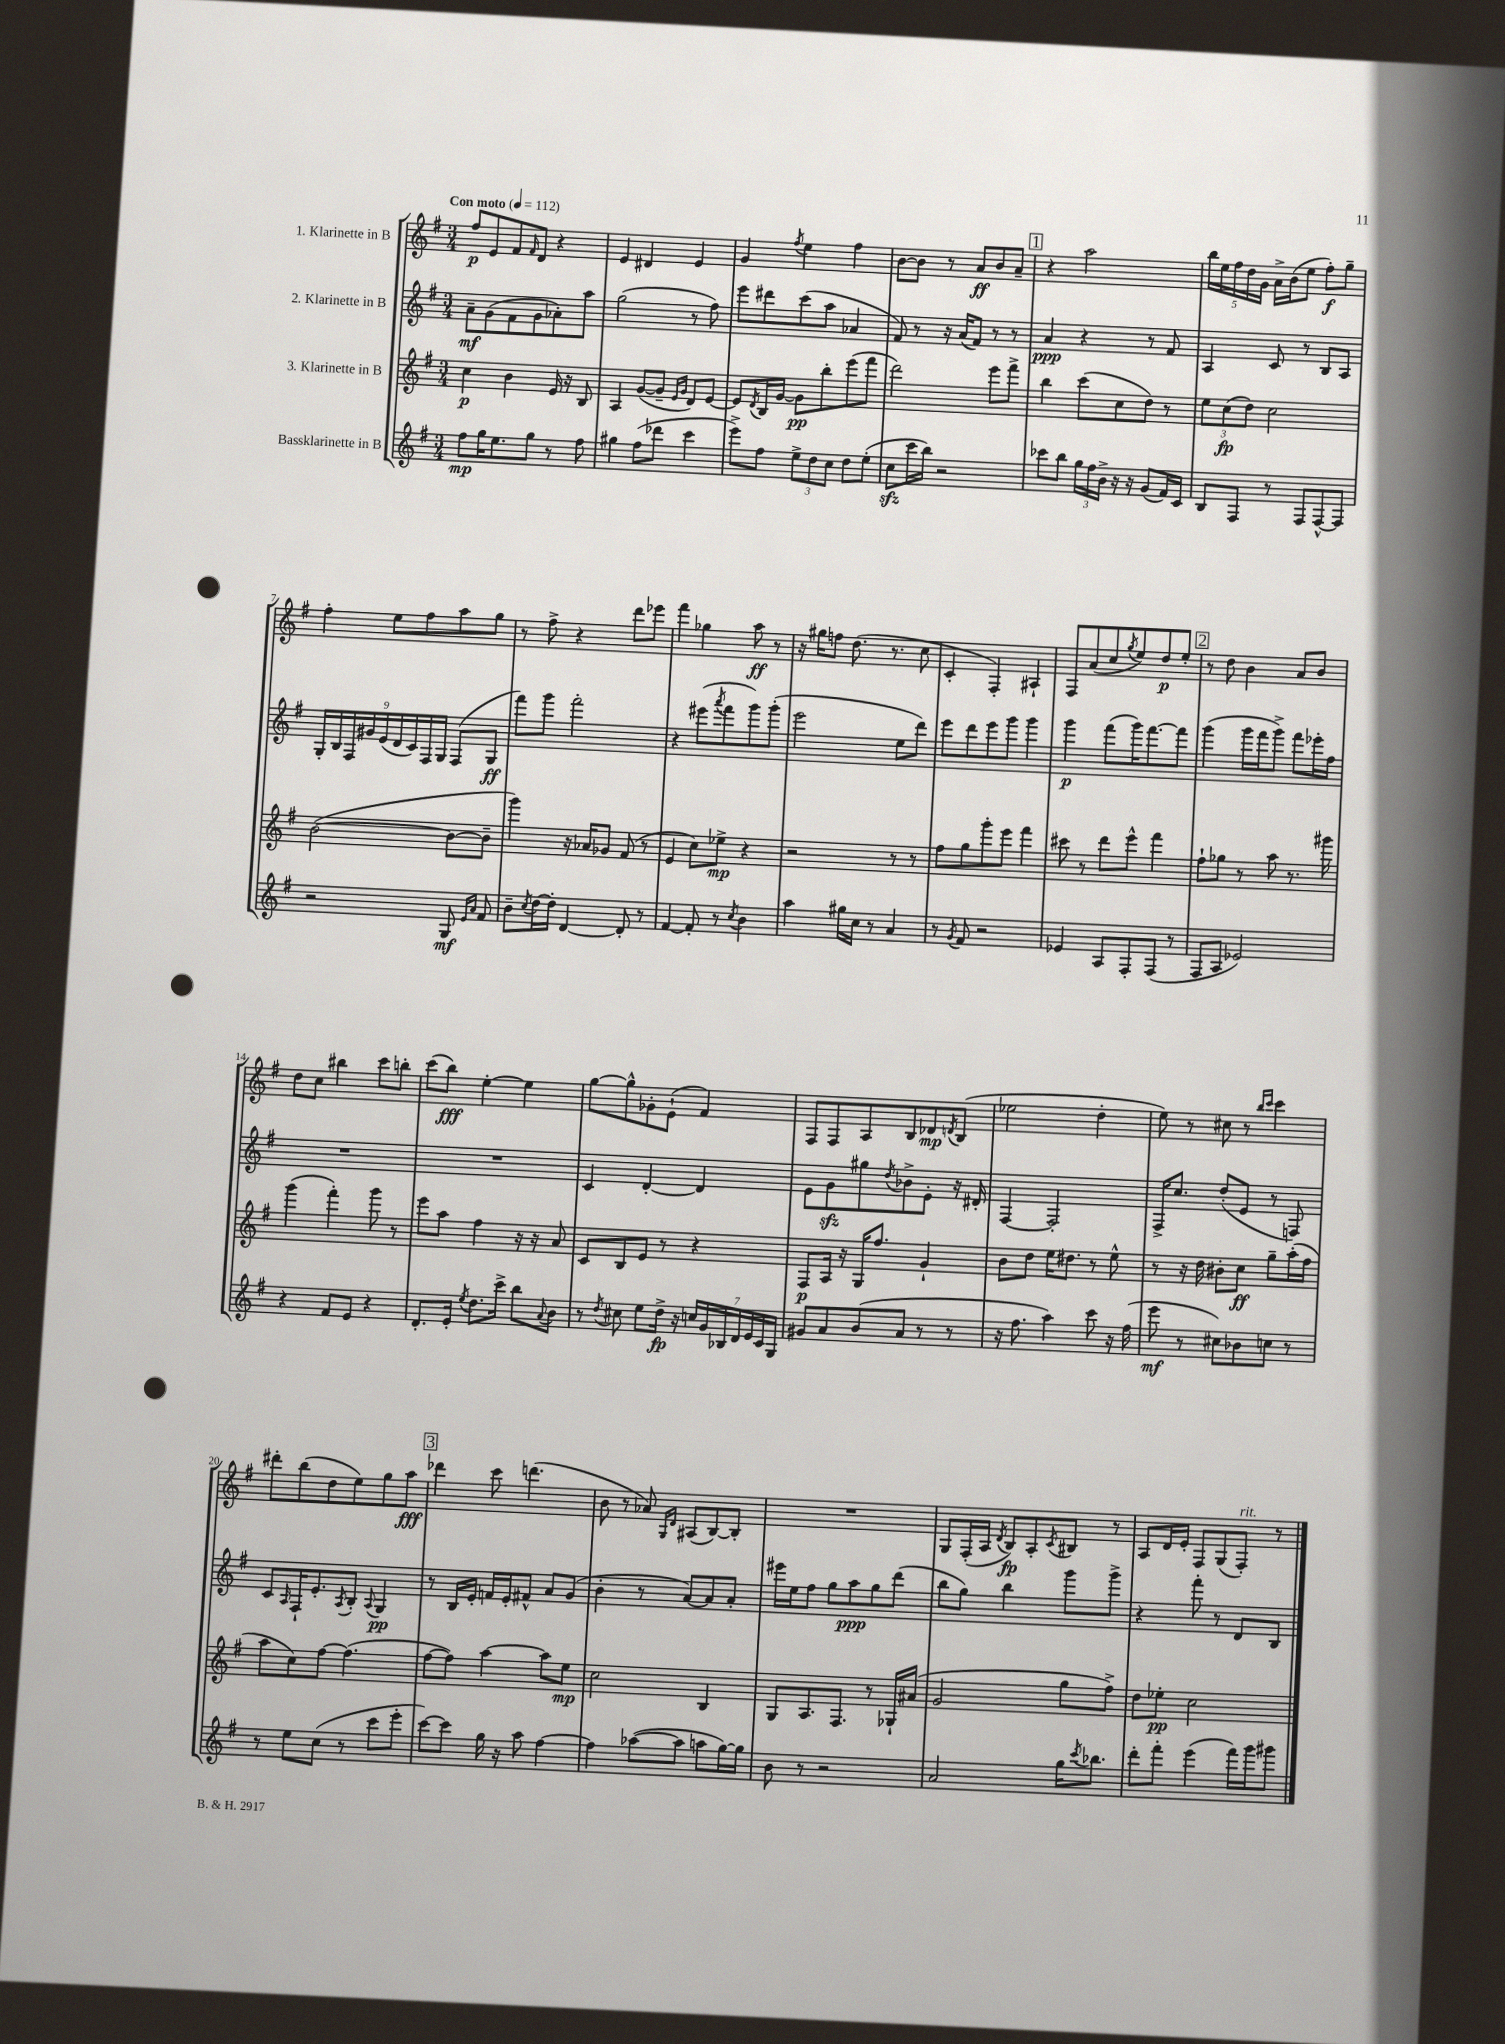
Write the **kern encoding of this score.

**kern	**dynam	**kern	**dynam	**kern	**dynam	**kern	**dynam
*part4	*part4	*part3	*part3	*part2	*part2	*part1	*part1
*staff4	*staff4	*staff3	*staff3	*staff2	*staff2	*staff1	*staff1
*I"Bassklarinette in B	*	*I"3. Klarinette in B	*	*I"2. Klarinette in B	*	*I"1. Klarinette in B	*
*clefG2	*	*clefG2	*	*clefG2	*	*clefG2	*
*k[f#]	*	*k[f#]	*	*k[f#]	*	*k[f#]	*
*M3/4	*	*M3/4	*	*M3/4	*	*M3/4	*
*MM112	*	*MM112	*	*MM112	*	*MM112	*
=1	=1	=1	=1	=1	=1	=1	=1
!	!	!	!	!	!	!LO:TX:a:B:t=Con moto	!
8ff#\L	mp	4cc\	p	8a~\L	mf	8ff#/L	p
16gg\K	.	.	.	(8g\	.	8e/	.
8.ee\	.	.	.	.	.	.	.
.	.	4b\	.	8f#\	.	8f#/	.
.	.	.	.	.	.	16qqf#/	.
8gg\J	.	.	.	8g\	.	8d/J	.
8r	.	16e/	.	8a-X'\)	.	4r	.
.	.	16r	.	.	.	.	.
8ff#\	.	8B/	.	8aa\J	.	.	.
=2	=2	=2	=2	=2	=2	=2	=2
4gg#X\	.	4A/	.	(2gg\	.	4e/	.
(8ff#\L	.	([8g/L	.	.	.	4d#X/	.
8ddd-X\J	.	8g~/J]	.	.	.	.	.
.	.	16qqe/LL	.	.	.	.	.
.	.	16qqg/JJ	.	.	.	.	.
4ccc\	.	8d/L)	.	8r	.	4e/	.
.	.	[8e/J	.	8ff#\)	.	.	.
=3	=3	=3	=3	=3	=3	=3	=3
8eee^\L)	.	8e/L]	.	8eee\L	.	4g/	.
.	.	8qd/	.	.	.	.	.
8ff#\J	.	16B/L	.	8ddd#X\	.	.	.
.	.	[16g/JJ	.	.	.	.	.
.	.	.	.	.	.	8qff#/	.
12ee^\L	.	8g\L]	pp	(8ccc\	.	4ee\	.
12dd\	.	.	.	.	.	.	.
.	.	8bb'\	.	8aa\J	.	.	.
12cc\J	.	.	.	.	.	.	.
8dd\L	.	(8eee\	.	4a-X/	.	4ff#\	.
(8ee'\J	.	8fff#\J	.	.	.	.	.
=4	=4	=4	=4	=4	=4	=4	=4
8cczz\L	.	2ddd\)	.	8f#/)	.	[8b\L	.
16ccc\L	.	.	.	8r	.	8b\J]	.
16bb\JJ)	.	.	.	.	.	.	.
2r	.	.	.	16r	.	8r	.
.	.	.	.	(16a/KL	.	.	.
.	.	.	.	8f#/J)	.	8a/L	ff
.	.	8eee\L	.	8r	.	8b/	.
.	.	8fff#^\J	.	8r	.	8a~/J	.
!!LO:REH:place=s1:t=1
=5	=5	=5	=5	=5	=5	=5	=5
8ccc-X\L	.	4bb\	.	4a/	ppp	4r	.
8bb\J	.	.	.	.	.	.	.
24gg\LL	.	(8ccc\L	.	4r	.	2aa\	.
24ff#\	.	.	.	.	.	.	.
24b^\JJ	.	.	.	.	.	.	.
16r	.	8cc\	.	.	.	.	.
16r	.	.	.	.	.	.	.
(8g/L	.	8dd\J)	.	8r	.	.	.
16f#/L)	.	8r	.	8f#/	.	.	.
16c/JJ	.	.	.	.	.	.	.
=6	=6	=6	=6	=6	=6	=6	=6
8B/L	.	12ee\L	.	4A/	.	20bb\LL	.
.	.	.	.	.	.	20ee\	.
.	.	(12cc\	fp	.	.	.	.
.	.	.	.	.	.	20ff#\	.
8F#/J	.	.	.	.	.	.	.
.	.	.	.	.	.	20dd\	.
.	.	12dd\J)	.	.	.	.	.
.	.	.	.	.	.	20g\JJ	.
8r	.	2cc\	.	8c/	.	16a^\LL	.
.	.	.	.	.	.	(16b\J	.
8F#/L	.	.	.	8r	.	8ee\J	.
[8F#^^/	.	.	.	8B/L	.	8ff#'\L)	f
8F#/J]	.	.	.	8A/J	.	8gg~\J	.
!!LO:LB:g=z
=7	=7	=7	=7	=7	=7	=7	=7
2r	.	([2b\	.	18G'/LL	.	4ff#'\	.
.	.	.	.	18B/	.	.	.
.	.	.	.	18F#/	.	.	.
.	.	.	.	18g#X/	.	.	.
.	.	.	.	(18e/	.	.	.
.	.	.	.	.	.	8ee\L	.
.	.	.	.	18d/	.	.	.
.	.	.	.	18c/)	.	.	.
.	.	.	.	.	.	8ff#\	.
.	.	.	.	18F#/	.	.	.
.	.	.	.	18G/JJ	.	.	.
8G/	mf	8b\L_	.	(8F#/L	.	8aa\	.
16qqe/LL	.	.	.	.	.	.	.
16qqa/JJ	.	.	.	.	.	.	.
8f#/	.	8b~\J]	.	8G/J	ff	8gg\J	.
=8	=8	=8	=8	=8	=8	=8	=8
8b~\L	.	4ggg\)	.	8fff#\L)	.	8r	.
8qcc/	.	.	.	.	.	.	.
[16dd\L	.	.	.	8ggg\J	.	8ff#^\	.
16dd'\JJ]	.	.	.	.	.	.	.
[4d/	.	16r	.	2fff#'\	.	4r	.
.	.	16a-X/KL	.	.	.	.	.
.	.	8g-X/J	.	.	.	.	.
8d'/]	.	(8f#/	.	.	.	8ddd\L	.
8r	.	8r	.	.	.	8eee-X\J	.
=9	=9	=9	=9	=9	=9	=9	=9
[4f#/	.	4e/	.	4r	.	4fff#\	.
8f#'/]	.	8cc\L)	.	(8eee#X\L	.	4gg-X\	.
.	.	.	.	8qaaa/	.	.	.
8r	.	8ee-X^\J	mp	8fff#\	.	.	.
8qcc/	.	.	.	.	.	.	.
4b\	.	4r	.	8ggg\)	.	8aa\	ff
.	.	.	.	(8ggg'\J	.	8r	.
=10	=10	=10	=10	=10	=10	=10	=10
4aa\	.	2r	.	2eee\	.	16r	.
.	.	.	.	.	.	16gg#X\KL	.
.	.	.	.	.	.	8ffn\J	.
16gg#X\LL	.	.	.	.	.	(8.dd\	.
16cc\JJ	.	.	.	.	.	.	.
8r	.	.	.	.	.	.	.
.	.	.	.	.	.	8.r	.
4a/	.	8r	.	8ee\L	.	.	.
.	.	8r	.	8ddd\J)	.	8cc\	.
=11	=11	=11	=11	=11	=11	=11	=11
8r	.	8ff#\L	.	8eee\L	.	4c'/	.
8qg/	.	.	.	.	.	.	.
8f#/	.	8gg\	.	8ddd\	.	.	.
2r	.	8ggg'\	.	8eee\	.	4F#'/)	.
.	.	8eee\J	.	8ggg\J	.	.	.
.	.	4fff#\	.	4ggg\	.	4A#X`/	.
=12	=12	=12	=12	=12	=12	=12	=12
4e-X/	.	8ccc#X\	.	4ggg\	p	8F#/L	.
.	.	8r	.	.	.	(8a/	.
8A/L	.	8ddd\L	.	(8fff#\L	.	8cc/	.
.	.	.	.	.	.	8qgg/	.
8F#'/	.	8eee^^\J	.	16ggg\K)	.	8ee/)	.
.	.	.	.	[8.fff#\	.	.	.
(8F#/J	.	4fff#\	.	.	.	8dd/	p
8r	.	.	.	8fff#\J]	.	8ee'/J	.
!!LO:REH:place=s1:t=2
=13	=13	=13	=13	=13	=13	=13	=13
8F#/L	.	8ff#`\L	.	(4ggg\	.	8r	.
8A/J	.	8gg-X\J	.	.	.	8dd\	.
2e-X/)	.	8r	.	16ggg\LL	.	4b\	.
.	.	.	.	16fff#\J	.	.	.
.	.	8aa\	.	8ggg^\J)	.	.	.
.	.	8.r	.	8fff#\L	.	8a/L	.
.	.	.	.	16eee-X'\L	.	8b/J	.
.	.	16ggg#X\	.	16ff#\JJ	.	.	.
!!LO:LB:g=z
=14	=14	=14	=14	=14	=14	=14	=14
4r	.	(4ggg\	.	2.r	.	8dd\L	.
.	.	.	.	.	.	8cc\J	.
8f#/L	.	4fff#'\)	.	.	.	4bb#X\	.
8e/J	.	.	.	.	.	.	.
4r	.	8ggg\	.	.	.	8ccc\L	.
.	.	8r	.	.	.	8bbn'\J	.
=15	=15	=15	=15	=15	=15	=15	=15
8.d'/L	.	8eee\L	.	2.r	.	(8ccc\L	.
.	.	8aa\J	.	.	.	8bb\J)	fff
16e'/Jk	.	.	.	.	.	.	.
8qee/	.	.	.	.	.	.	.
8.dd\L	.	4ff#\	.	.	.	[4ee'\	.
16ccc^\Jk	.	.	.	.	.	.	.
8bb\L	.	16r	.	.	.	4ee\]	.
.	.	16r	.	.	.	.	.
8qqa/	.	.	.	.	.	.	.
8b\J	.	8a/	.	.	.	.	.
=16	=16	=16	=16	=16	=16	=16	=16
8r	.	8c/L	.	4c/	.	[8gg\L	.
8qdd/	.	.	.	.	.	.	.
8cc#X\	.	8B/	.	.	.	8gg^^\]	.
8ee\L	.	8e/J	.	[4d'/	.	8g-X'\	.
16dd^\Jk	fp	8r	.	.	.	(8e`\J	.
16r	.	.	.	.	.	.	.
28ccn/LL	.	4r	.	4d/]	.	4f#/)	.
28g/	.	.	.	.	.	.	.
28B-X/	.	.	.	.	.	.	.
28d/	.	.	.	.	.	.	.
28e/	.	.	.	.	.	.	.
28c/	.	.	.	.	.	.	.
28G/JJ	.	.	.	.	.	.	.
=17	=17	=17	=17	=17	=17	=17	=17
8g#X/L	.	8F#/L	p	8e\L	.	8F#/L	.
8a/	.	16A/Jk	.	8gzz\	.	8F#/	.
.	.	16r	.	.	.	.	.
(8b/	.	16G/KL	.	8gg#X\	.	8A/	.
.	.	8.ff#/J	.	.	.	.	.
.	.	.	.	8qdd/	.	.	.
8a/J	.	.	.	8b-X^\	.	8B/	.
8r	.	4g`/	.	8e'\J	.	8d-X/	mp
.	.	.	.	.	.	8qdn/	.
8r	.	.	.	16r	.	(8B/J	.
.	.	.	.	16d#X'/	.	.	.
=18	=18	=18	=18	=18	=18	=18	=18
16r	.	8b\L	.	[4F#/	.	2ee-X\	.
8.ff#\	.	.	.	.	.	.	.
.	.	8dd\J	.	.	.	.	.
4aa\)	.	16ee\KL	.	2F#'/]	.	.	.
.	.	8.dd#X\J	.	.	.	.	.
8ccc\	.	8r	.	.	.	4dd'\	.
16r	.	8ee^^\	.	.	.	.	.
(16ff#\	.	.	.	.	.	.	.
=19	=19	=19	=19	=19	=19	=19	=19
8eee\	mf	8r	.	16F#^/KL	.	8ee\)	.
.	.	.	.	8.cc/J	.	.	.
8r	.	16r	.	.	.	8r	.
.	.	16dd\	.	.	.	.	.
8cc#X\L)	.	8b#X'\L	.	(8dd'/L	.	8cc#X\	.
8b-X\	.	8cc\J	ff	8e/J	.	8r	.
.	.	.	.	.	.	16qqbb/LL	.
.	.	.	.	.	.	16qqccc/JJ	.
8ccn\J	.	8gg~\L	.	8r	.	4ccc\	.
8r	.	(16aa'\L	.	8Fn/)	.	.	.
.	.	16ff#\JJ	.	.	.	.	.
!!LO:LB:g=z
=20	=20	=20	=20	=20	=20	=20	=20
8r	.	8aa\L	.	8c/L	.	8ddd#X'\L	.
.	.	.	.	16qqA/	.	.	.
8ee\L	.	8cc\)	.	16F#`/K	.	(8bb\	.
.	.	.	.	8.e'/	.	.	.
(8cc\J	.	[8ff#\J	.	.	.	8dd\	.
.	.	.	.	8qA/	.	.	.
8r	.	(4.ff#\]	.	8B'/J	.	8ee\)	.
.	.	.	.	8qqA/	.	.	.
8ccc\L	.	.	.	4G/	pp	8gg\	.
8eee'\J	.	.	.	.	.	8aa\J	fff
!!LO:REH:place=s1:t=3
=21	=21	=21	=21	=21	=21	=21	=21
[8ccc\L)	.	[8ff#\L	.	8r	.	4ddd-X\	.
8ccc\J]	.	8ff#\J])	.	16B/LL	.	.	.
.	.	.	.	16e'/JJ	.	.	.
16gg\	.	[4aa\	.	16fn/LL	.	8ccc\	.
16r	.	.	.	16e'/J	.	.	.
8aa\	.	.	.	8f#X^^/J	.	(4.dddn\	.
[4ff#\	.	8aa\L]	.	8a/L	.	.	.
.	.	8ee\J	mp	(8g/J	.	.	.
=22	=22	=22	=22	=22	=22	=22	=22
4ff#\]	.	2cc\	.	4b'\	.	8b\	.
.	.	.	.	.	.	8r	.
([8aa-X\L	.	.	.	8r	.	8a-X/)	.
.	.	.	.	.	.	16qqG/LL	.
.	.	.	.	.	.	16qqd/JJ	.
8aa-\J]	.	.	.	[8a/L)	.	(8A#X/L	.
8aan\L	.	4B/	.	8a/]	.	[8B/)	.
[16gg\L)	.	.	.	8a'/J	.	8B'/J]	.
16gg\JJ]	.	.	.	.	.	.	.
=23	=23	=23	=23	=23	=23	=23	=23
8b\	.	8G/L	.	16eee#X\LL	.	2.r	.
.	.	.	.	16ee\J	.	.	.
8r	.	8.A/	.	8ff#\J	.	.	.
2r	.	.	.	8gg\L	.	.	.
.	.	8.F#/J	.	.	.	.	.
.	.	.	.	8aa\	ppp	.	.
.	.	8r	.	8gg\	.	.	.
.	.	16G-X`/LL	.	(8ddd\J	.	.	.
.	.	(16a#X/JJ	.	.	.	.	.
=24	=24	=24	=24	=24	=24	=24	=24
2a/	.	2g/	.	8bb\L	.	8G/L	.
.	.	.	.	8gg\J)	.	(16F#'/L	.
.	.	.	.	.	.	16A/JJ	.
.	.	.	.	.	.	8qd/	.
.	.	.	.	4bb\	.	8B/L)	fp
.	.	.	.	.	.	8A'/	.
.	.	.	.	.	.	8qc/	.
16gg\KL	.	8gg\L	.	8ggg\L	.	8B#X/J	.
8qccc/	.	.	.	.	.	.	.
8.bb-X\J	.	.	.	.	.	.	.
.	.	8ff#^\J)	.	8ggg^\J	.	8r	.
=25	=25	=25	=25	=25	=25	=25	=25
8ddd'\L	.	8dd\L	.	4r	.	8A/L	.
8fff#'\J	.	8ee-X'\J	pp	.	.	16d/L	.
.	.	.	.	.	.	16e'/JJ	.
(4eee\	.	2cc\	.	8fff#'\	.	8F#/L	.
.	.	.	.	8r	.	(8G/	.
!	!	!	!	!	!	!LO:TX:a:i:t=rit.	!
16fff#\LL)	.	.	.	8d/L	.	8F#'/J)	.
16ggg\J	.	.	.	.	.	.	.
8ggg#X\J	.	.	.	8B/J	.	8r	.
==	==	==	==	==	==	==	==
*-	*-	*-	*-	*-	*-	*-	*-
